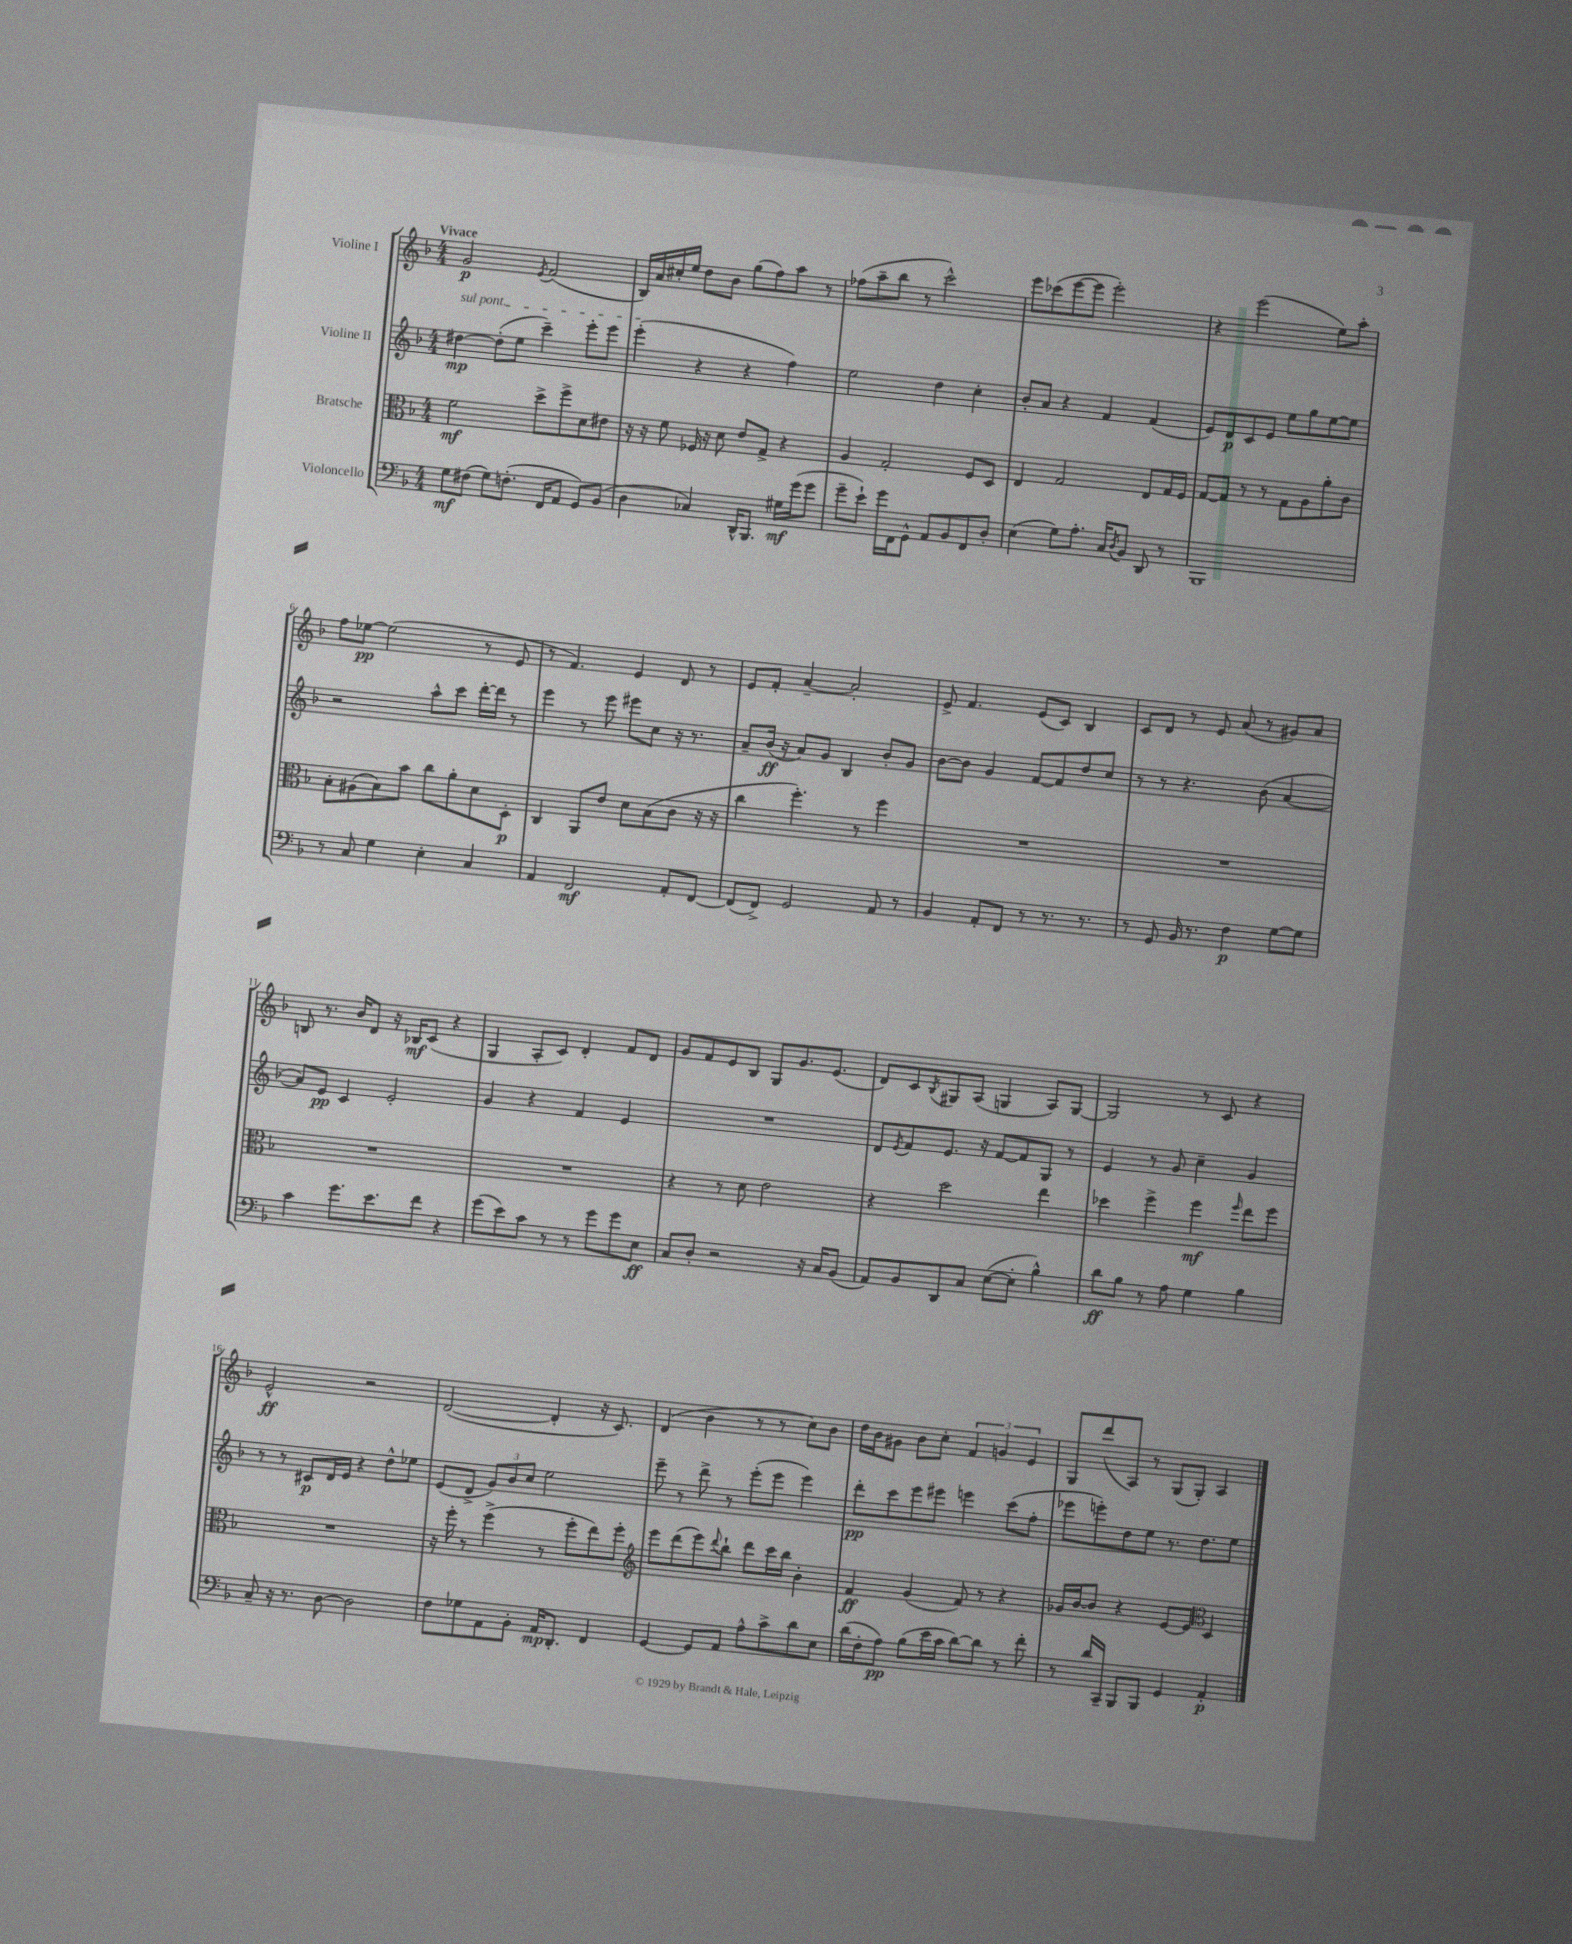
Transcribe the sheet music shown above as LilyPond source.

<<
\new StaffGroup <<
\new Staff = "s0" \with { instrumentName = "Violine I" } {
    \clef treble \key f \major \numericTimeSignature \time 4/4 \tempo "Vivace"
    g'2\p \acciaccatura { e'8 } f'2( |
    bes16) a'16 cis''16-. e''16 d''8 bes'8 g''8( f''8) a''8 r8 |
    fes''8( a''8-- bes''8 r8 c'''2-^) |
    e'''8 ces'''8( e'''8~ e'''8 e'''2-.) |
    r4 e'''2( e''8) a''8-. |
    f''8 ees''8~\pp ees''2( r8 e'8 |
    r8 f'4.) e'4 d'8 r8 |
    e'8 f'8-. a'4~-- a'2-. |
    e'8-> f'4. e'8( c'8) bes4 |
    c'8 d'8 r8 e'8 a'8( r8 gis'8) a'8 |
    b8 r8. bes'16 d'8 r16 bes16\mf c'8( r4 |
    g4 a8-. c'8) d'4-. f'8 d'8 |
    g'8 f'8 e'8 bes8 g8 g'8. e'8.( |
    d'8) c'8 \acciaccatura { bes8 } gis8 a8( g4 a8) g8~ |
    g2 r8 c'8 r4 |
    e'2-^\ff r2 |
    d'2~( d'4-. r16 c'8.) |
    d'4( bes'4 r8 r8 c''8) bes'8 |
    d''16 bes'16 gis'8 bes'8 c''8-. \tuplet 3/2 { f'4 g'4 e'4 } |
    g8 d'''8( a8) r8 g8( g8-.) a4 \bar "|." |
}
\new Staff = "s1" \with { instrumentName = "Violine II" } {
    \clef treble \key f \major \numericTimeSignature \time 4/4
    \once \override TextSpanner.bound-details.left.text = \markup { \italic "sul pont." } dis''4~\mp\startTextSpan dis''8-.( e''8 c'''4--) e'''8-. e'''8 |
    e'''4-.\stopTextSpan( r4 r4 f''4) |
    e''2 d''4 c''4-. |
    bes'8-. a'8 r4 f'4 f'4( |
    e'8) d'8\p c'8 e'8 e''8 g''8 e''8~ e''8 |
    r2 a''8-^ c'''8 d'''16~-. d'''16 r8 |
    e'''4 r8 e'''8 eis'''8 c''8 r16 r8. |
    a'8-- bes'16\ff( r16 a'8) g'8 bes4 bes'8-. g'8 |
    bes'8~ bes'8 g'4 f'8~ f'8 d''8 c''8 |
    r8 r8 r4. bes'8( a'4~ |
    a'8) e'8\pp c'4 e'2-. |
    g'4 r4 f'4 e'4 |
    R1 |
    d'8 \acciaccatura { e'8 } f'8 e'8. r16 f'8~ f'8 g8 r8 |
    e'4 r8 g'8 c''4-- g'4 |
    r8 r8 cis'8\p d'16 e'16 r4 d''8-^ ees''8 |
    e'8( d'8-> \tuplet 3/2 { g'8) bes'8 c''8 } e''2 |
    e'''8-- r8 d'''8-> r8 e'''8-.( e'''8 e'''4) |
    d'''8-.\pp c'''8 e'''8 eis'''8 e'''4 c'''8( f''8-. |
    ees'''8 e'''8-.) d''8 e''8 r8. d''8. e''8 \bar "|." |
}
\new Staff = "s2" \with { instrumentName = "Bratsche" } {
    \clef alto \key f \major \numericTimeSignature \time 4/4
    f'2\mf d''8-> f''8-> d'8 eis'8 |
    r16 r16 f'8 fes16 r16 d'8 e'8 g8-> r4 |
    a4 g2-. f8 d8 |
    e4 g2 e8 g16 f16 |
    g8~ g8 r8 r8 g8 a8 a'8-. c'8 |
    bes8-. ais8( bes8) bes'8 c''8 a'8-. d'8 d8-.\p |
    c4 a,8 e'8 d'8 bes8( c'8 r16 r16 |
    c''4 f''4.-.) r8 f''4 |
    R1 |
    R1 |
    R1 |
    R1 |
    r4 r8 d'8 e'2 |
    r4 d''2 e''4 |
    des''4 f''4-> f''4\mf \grace { f''16 } e''8 f''8 |
    R1 |
    r16 f''16-. r8 f''4->( r8 f''8-. e''8) f''8-. |
    \clef treble e'''8 d'''8( e'''8) \appoggiatura { d'''8 } bes''8-! d'''8 c'''16 bes''16 bes'4-. |
    f'4\ff g'4( f'8) r8 r4 |
    ges'16 bes'16~ bes'8 r4 e'8~ e'8 \clef alto d4 \bar "|." |
}
\new Staff = "s3" \with { instrumentName = "Violoncello" } {
    \clef bass \key f \major \numericTimeSignature \time 4/4
    g8\mf fis8( g8) f8.-.( f,16 a,8 g,8) bes,8( |
    d4 ces4) d,16-^ bes,,8. gis16\mf g'16( g'8 |
    g'8-- e'8-!) g'16 f,16 g,8-^ a,8 bes,8 f,8 d8-. |
    e4( g8) a8.-. c16 \acciaccatura { d8 } bes,8 d,8 r8 |
    bes,,1 |
    r8 c8 g4 e4-. c4 |
    a,4 f,2\mf a,8-. f,8~ |
    f,8( f,8->) g,2 a,8 r8 |
    bes,4 a,8-. f,8 r8 r8. r8. |
    r8 g,8 bes,16 r8. f4\p g8~ g8 |
    c'4 g'8. e'8. f'8 r4 |
    g'8( e'8) c'8 r8 r8 g'8 g'8 e8\ff |
    c8 d8-. r2 r16 c16 bes,8( |
    a,8) bes,8 d,8 c8 e8~( e8-. bes4-^) |
    d'8\ff bes8 r8 a8 g4 bes4 |
    c8-- r16 r8. d8~ d2 |
    f8 ges8 a,8 bes,8-. a,16\mp d,8.-. f,4 |
    g,4~ g,8 a,8 a8-^ c'8-> d'8 e8 |
    d'16( f16-. a8\pp) bes8( e'16 c'16 d'8~) d'8 r8 f'8-. |
    r8 d'16 c,16-- bes,,8 bes,,8 g,4 a,4-.\p \bar "|." |
}
>>
>>
